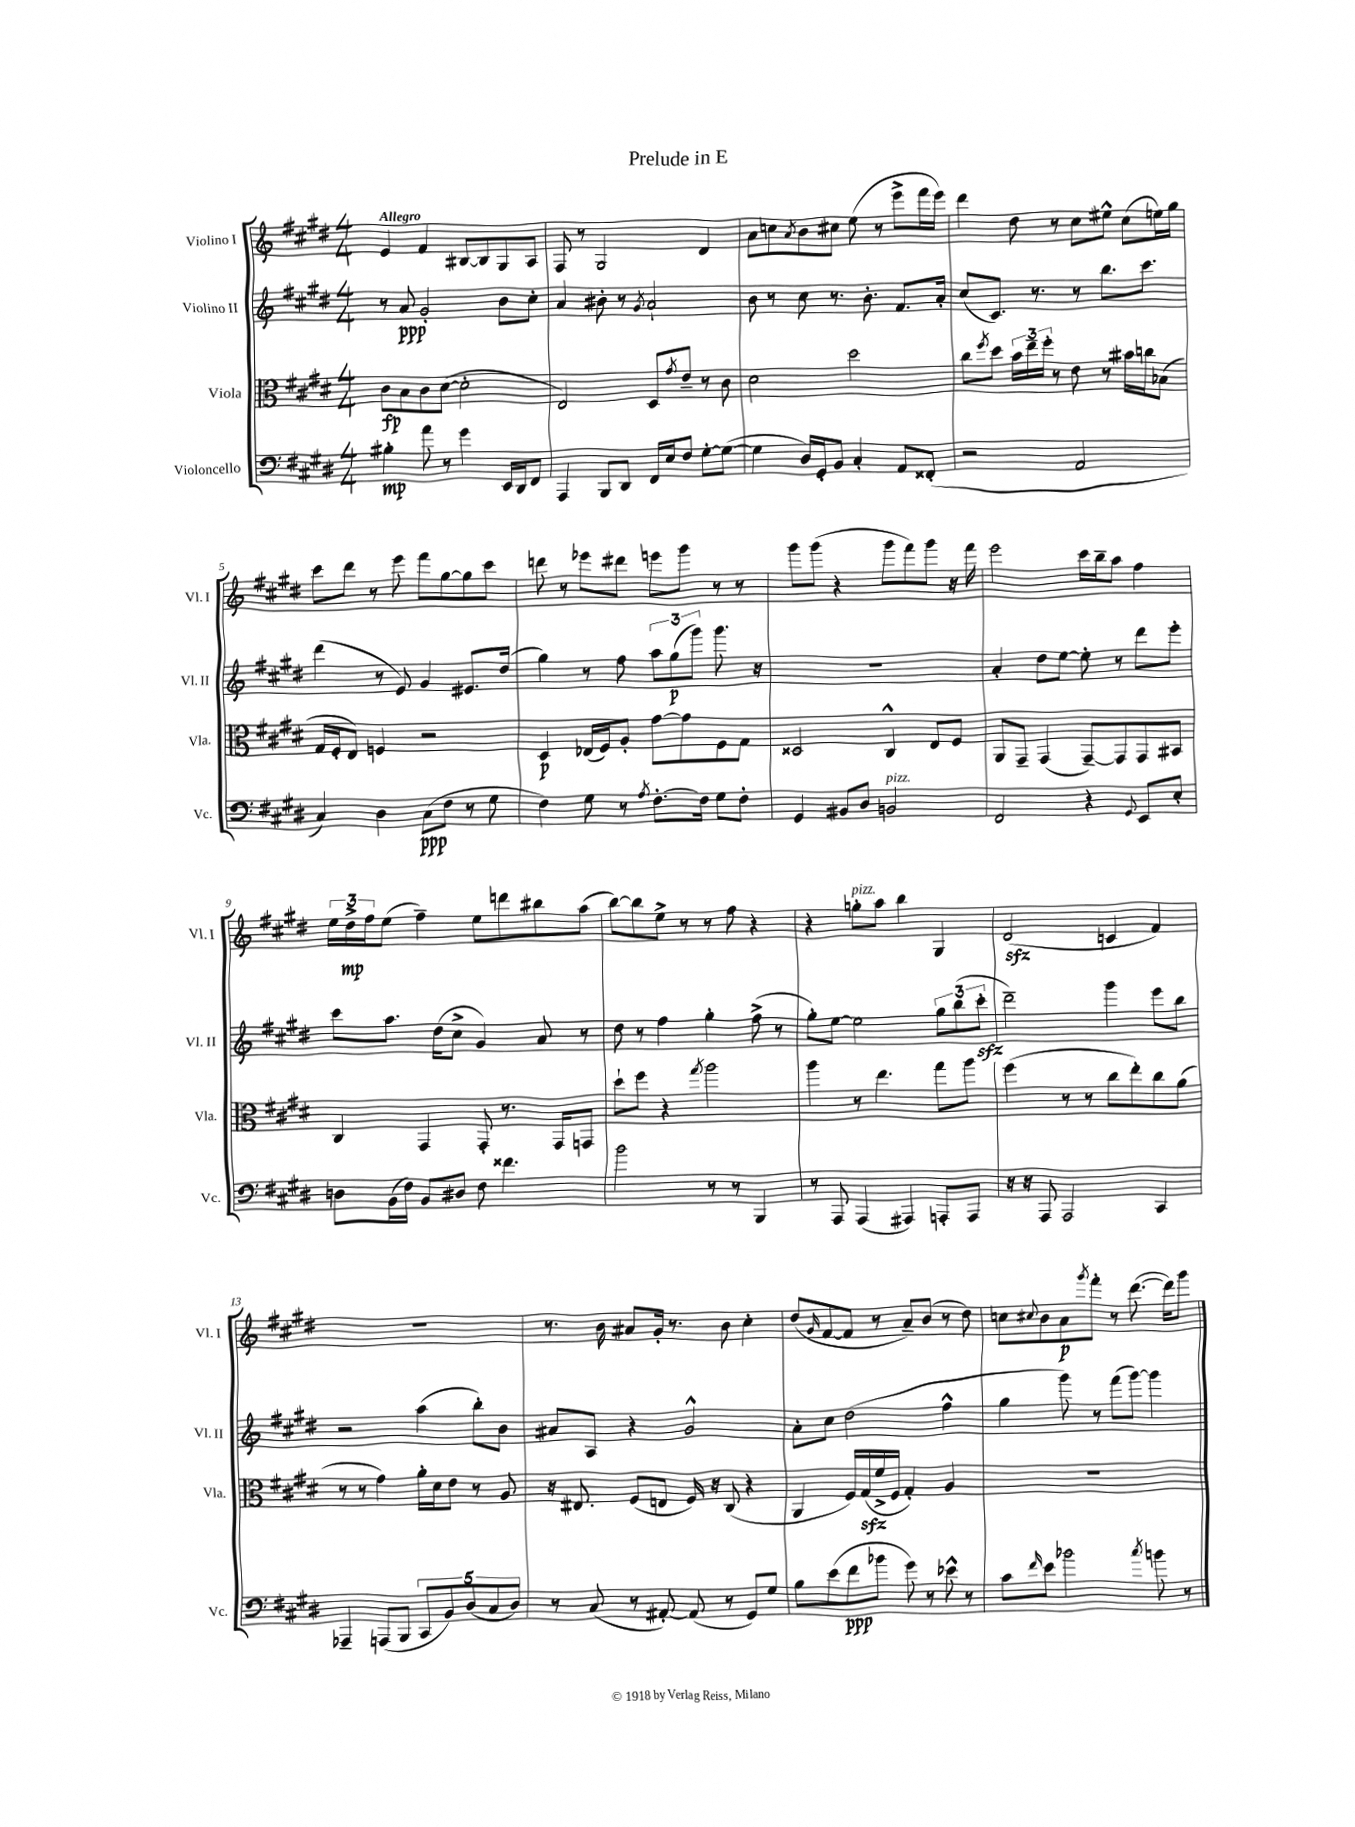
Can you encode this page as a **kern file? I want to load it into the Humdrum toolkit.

**kern	**dynam	**kern	**dynam	**kern	**dynam	**kern	**dynam
*part4	*part4	*part3	*part3	*part2	*part2	*part1	*part1
*staff4	*staff4	*staff3	*staff3	*staff2	*staff2	*staff1	*staff1
*I"Violoncello	*	*I"Viola	*	*I"Violino II	*	*I"Violino I	*
*I'Vc.	*	*I'Vla.	*	*I'Vl. II	*	*I'Vl. I	*
*clefF4	*	*clefC3	*	*clefG2	*	*clefG2	*
*k[f#c#g#d#]	*	*k[f#c#g#d#]	*	*k[f#c#g#d#]	*	*k[f#c#g#d#]	*
*M4/4	*	*M4/4	*	*M4/4	*	*M4/4	*
=1	=1	=1	=1	=1	=1	=1	=1
!	!	!	!	!	!	!LO:TX:a:B:t=Allegro	!
4B#X'\	mp	8c#\L	fp	8r	.	4e/	.
.	.	8B\	.	8a/	ppp	.	.
8a\	.	8c#\	.	2g#'/	.	4f#/	.
8r	.	([8d#\J	.	.	.	.	.
4g#\	.	2d#'\]	.	.	.	[8B#X/L	.
.	.	.	.	.	.	8B#/]	.
16EE/LL	.	.	.	8b\L	.	8G#/	.
16DD#/J	.	.	.	.	.	.	.
8FF#/J	.	.	.	8cc#'\J	.	8A/J	.
=2	=2	=2	=2	=2	=2	=2	=2
4AAA/	.	2E/)	.	4a/	.	8F#/	.
.	.	.	.	.	.	8r	.
8BBB/L	.	.	.	8b#X'\	.	2G#/	.
8DD#/J	.	.	.	8r	.	.	.
.	.	.	.	8qg#/	.	.	.
16FF#/LL	.	8D#/L	.	2a`/	.	.	.
16E/J	.	.	.	.	.	.	.
.	.	8qg#/	.	.	.	.	.
8F#/J	.	8e~/J	.	.	.	.	.
[8G#'\L	.	8r	.	.	.	4d#/	.
(8G#\J_	.	8c#\	.	.	.	.	.
=3	=3	=3	=3	=3	=3	=3	=3
4G#\]	.	2d#\	.	8b\	.	8a\L	.
.	.	.	.	8r	.	8ccn\	.
.	.	.	.	.	.	8qa/	.
16D#/LL)	.	.	.	8cc#\	.	8b\	.
16GG#'/J	.	.	.	.	.	.	.
8BB/J	.	.	.	8.r	.	8cc#X\J	.
4C#'/	.	2dd#\	.	.	.	(8ee\	.
.	.	.	.	8.b'\	.	.	.
.	.	.	.	.	.	8r	.
8AA/L	.	.	.	8.f#/L	.	8eee^\L	.
(8FF##X'/J	.	.	.	.	.	16fff#\L	.
.	.	.	.	16a'/Jk	.	16eee\JJ)	.
=4	=4	=4	=4	=4	=4	=4	=4
2r	.	8cc#\L	.	(8cc#/L	.	4ddd#\	.
.	.	8qff#/	.	.	.	.	.
.	.	8dd#\J	.	8.c#/J)	.	.	.
.	.	24b\LL	.	.	.	8dd#\	.
.	.	24ee~\	.	.	.	.	.
.	.	.	.	8.r	.	.	.
.	.	24ff#'\JJ	.	.	.	.	.
.	.	8r	.	.	.	8r	.
2AA/	.	8e\	.	8r	.	8cc#\L	.
.	.	8r	.	8.bb\L	.	8ee#X^^\J	.
.	.	16b#X\LL	.	.	.	(8cc#\L	.
.	.	16ccn\J	.	8.ccc#\J	.	.	.
.	.	(8B-X\J	.	.	.	16een\L)	.
.	.	.	.	.	.	16gg#\JJ	.
!!LO:LB:g=z
=5	=5	=5	=5	=5	=5	=5	=5
4C#/)	.	16G#/LL	.	(4ddd#\	.	8ccc#\L	.
.	.	16F#'/J	.	.	.	.	.
.	.	8E/J)	.	.	.	8ddd#\J	.
4D#\	.	4Fn/	.	8r	.	8r	.
.	.	.	.	8e/)	.	8eee\	.
(8C#\L	ppp	2r	.	4g#/	.	8fff#\L	.
8F#\J	.	.	.	.	.	[8gg#\	.
8r	.	.	.	8.e#X/L	.	8gg#\]	.
8G#\	.	.	.	.	.	8ccc#\J	.
.	.	.	.	(16dd#/Jk	.	.	.
=6	=6	=6	=6	=6	=6	=6	=6
4F#\)	.	4D#/	p	4gg#\)	.	8dddn\	.
.	.	.	.	.	.	8r	.
8G#\	.	(16E-X/LL	.	8r	.	8eee-X\L	.
.	.	16F#/J)	.	.	.	.	.
8r	.	8A'/J	.	8ff#\	.	8ddd#X\J	.
8qA/	.	.	.	.	.	.	.
[8.F#'\L	.	[8g#\L	.	12aa\L	.	8eeen\L	.
.	.	.	.	(12gg#\	p	.	.
.	.	8g#\]	.	.	.	8ggg#\J	.
.	.	.	.	12ggg#\J)	.	.	.
16F#\Jk]	.	.	.	.	.	.	.
8G#\L	.	8F#\	.	8.ggg#\	.	8r	.
8F#'\J	.	8G#\J	.	.	.	8r	.
.	.	.	.	16r	.	.	.
=7	=7	=7	=7	=7	=7	=7	=7
4GG#/	.	2D##X/	.	1r	.	8ggg#\L	.
.	.	.	.	.	.	(8ggg#\J	.
8BB#X/L	.	.	.	.	.	4r	.
8D#/J	.	.	.	.	.	.	.
!LO:TX:a:i:t=pizz.	!	!	!	!	!	!	!
2BBn/	.	4C#^^/	.	.	.	8ggg#\L	.
.	.	.	.	.	.	8fff#\)	.
.	.	8E/L	.	.	.	8ggg#\J	.
.	.	8F#/J	.	.	.	16r	.
.	.	.	.	.	.	16fff#\	.
=8	=8	=8	=8	=8	=8	=8	=8
2FF#/	.	8AA/L	.	4a'/	.	2eee\	.
.	.	8GG#~/J	.	.	.	.	.
.	.	(4GG#/	.	8dd#\L	.	.	.
.	.	.	.	[8ee\J	.	.	.
4r	.	[8GG#~/L)	.	8ee'\]	.	16ccc#\LL	.
.	.	.	.	.	.	16bb~\J	.
.	.	8GG#/]	.	8r	.	8aa\J	.
8qqGG#/	.	.	.	.	.	.	.
8EE/L	.	8GG#/	.	8ddd#\L	.	4ff#\	.
8E'/J	.	8BB#X/J	.	8eee'\J	.	.	.
!!LO:LB:g=z
=9	=9	=9	=9	=9	=9	=9	=9
8Dn\L	.	4C#/	.	8ccc#\L	.	24ee\LL	.
.	.	.	.	.	.	24dd#^\	mp
.	.	.	.	.	.	24ff#\J	.
(16BB\L	.	.	.	8.aa\J	.	(8ee\J	.
16F#\JJ)	.	.	.	.	.	.	.
8BB/L	.	4GG#/	.	.	.	4ff#~\)	.
.	.	.	.	(16dd#\KL	.	.	.
8D#X/J	.	.	.	8cc#^\J	.	.	.
8F#\	.	8GG#'/	.	4g#/)	.	8ee\L	.
4.f##X\	.	8.r	.	.	.	8dddn\	.
.	.	.	.	8a/	.	8bb#X\	.
.	.	16GG#/KL	.	.	.	.	.
.	.	8GGn/J	.	8r	.	(8aa\J	.
=10	=10	=10	=10	=10	=10	=10	=10
2b\	.	8dd#`\L	.	8dd#\	.	[8bb\L)	.
.	.	8ff#\J	.	8r	.	8bb\]	.
.	.	4r	.	4ff#\	.	8ee^\J	.
.	.	.	.	.	.	8r	.
.	.	8qgg#/	.	.	.	.	.
8r	.	2aa\	.	4gg#'\	.	8r	.
8r	.	.	.	.	.	8ff#\	.
4BBB/	.	.	.	(8ff#^\	.	4r	.
.	.	.	.	8r	.	.	.
=11	=11	=11	=11	=11	=11	=11	=11
8r	.	4aa\	.	8gg#'\L)	.	4r	.
8AAA/	.	.	.	[8ee\J	.	.	.
!	!	!	!	!	!	!LO:TX:a:i:t=pizz.	!
(4AAA/	.	8r	.	2ee\]	.	8ggn'\L	.
.	.	4.ee\	.	.	.	8aa\J	.
4AAA#X/)	.	.	.	.	.	4bb\	.
8AAAn'/L	.	8gg#\L	.	12gg#\L	.	4G#/	.
.	.	.	.	(12bb\	.	.	.
8AAA/J	.	8aa\J	.	.	.	.	.
.	.	.	.	12ccc#zz'\J	.	.	.
=12	=12	=12	=12	=12	=12	=12	=12
16r	.	(4ff#\	.	2ddd#~\)	.	(2d#zz/	.
16r	.	.	.	.	.	.	.
8AAA/	.	.	.	.	.	.	.
2AAA/	.	8r	.	.	.	.	.
.	.	8r	.	.	.	.	.
.	.	8cc#\L	.	4ggg#\	.	4cn/	.
.	.	8ee'\)	.	.	.	.	.
4CC#/	.	8cc#\	.	8eee\L	.	4f#/)	.
.	.	(8a\J	.	8bb\J	.	.	.
!!LO:LB:g=z
=13	=13	=13	=13	=13	=13	=13	=13
4AAA-X~/	.	8r	.	2r	.	1r	.
.	.	8r	.	.	.	.	.
(8AAAn/L	.	4g#\)	.	.	.	.	.
8BBB/J	.	.	.	.	.	.	.
10CC#/L	.	16a'\LL	.	(4aa\	.	.	.
.	.	16d#\J	.	.	.	.	.
10BB/)	.	.	.	.	.	.	.
.	.	8e\J	.	.	.	.	.
(10D#/	.	.	.	.	.	.	.
.	.	8r	.	8bb'\L)	.	.	.
10C#/	.	.	.	.	.	.	.
.	.	8A/	.	8b\J	.	.	.
10D#/J)	.	.	.	.	.	.	.
=14	=14	=14	=14	=14	=14	=14	=14
8r	.	16r	.	8a#X/L	.	8.r	.
.	.	8.E#X/	.	.	.	.	.
(8C#/	.	.	.	8A/J	.	.	.
.	.	.	.	.	.	16b\	.
8r	.	(8F#/L	.	4r	.	8a#X/L	.
[8AA#X'/)	.	8En/J	.	.	.	16g#'/Jk	.
.	.	.	.	.	.	8.r	.
(8AA#/]	.	16F#/)	.	2g#^^/	.	.	.
.	.	16r	.	.	.	.	.
8r	.	(8C#/	.	.	.	8b\	.
8GG#/L)	.	4r	.	.	.	4cc#'\	.
8G#/J	.	.	.	.	.	.	.
=15	=15	=15	=15	=15	=15	=15	=15
8B\L	.	4AA/	.	8a'\L	.	(8dd#/L	.
.	.	.	.	.	.	16qqg#/	.
(8e\	.	.	.	8cc#\J	.	[8f#/	.
8f#\	ppp	16F#/LL)	.	(2dd#\	.	8f#/J]	.
.	.	(16G#zz/	.	.	.	.	.
8b-X\J	.	16f#^/	.	.	.	8r	.
.	.	16F#/JJ	.	.	.	.	.
8g#\)	.	4G#'/)	.	.	.	8a~/L)	.
8r	.	.	.	.	.	(8b/J	.
8e-X^^\	.	4A/	.	4ff#^^\	.	8r	.
8r	.	.	.	.	.	8dd#\)	.
=16	=16	=16	=16	=16	=16	=16	=16
8c#\L	.	1r	.	4gg#\	.	8ccn\L	.
16qqf#/	.	.	.	.	.	8qqcc#X/	.
8e\J	.	.	.	.	.	8b\	.
2b-X\	.	.	.	8ggg#\)	.	8a\	p
.	.	.	.	.	.	8qggg#/	.
.	.	.	.	8r	.	8fff#'\J	.
.	.	.	.	(8fff#\L	.	8r	.
.	.	.	.	[8ggg#\J)	.	([8.ddd#\	.
8qcc#/	.	.	.	.	.	.	.
8bn\	.	.	.	4ggg#\]	.	.	.
.	.	.	.	.	.	16ddd#\KL])	.
8r	.	.	.	.	.	8ggg#\J	.
==	==	==	==	==	==	==	==
*-	*-	*-	*-	*-	*-	*-	*-
